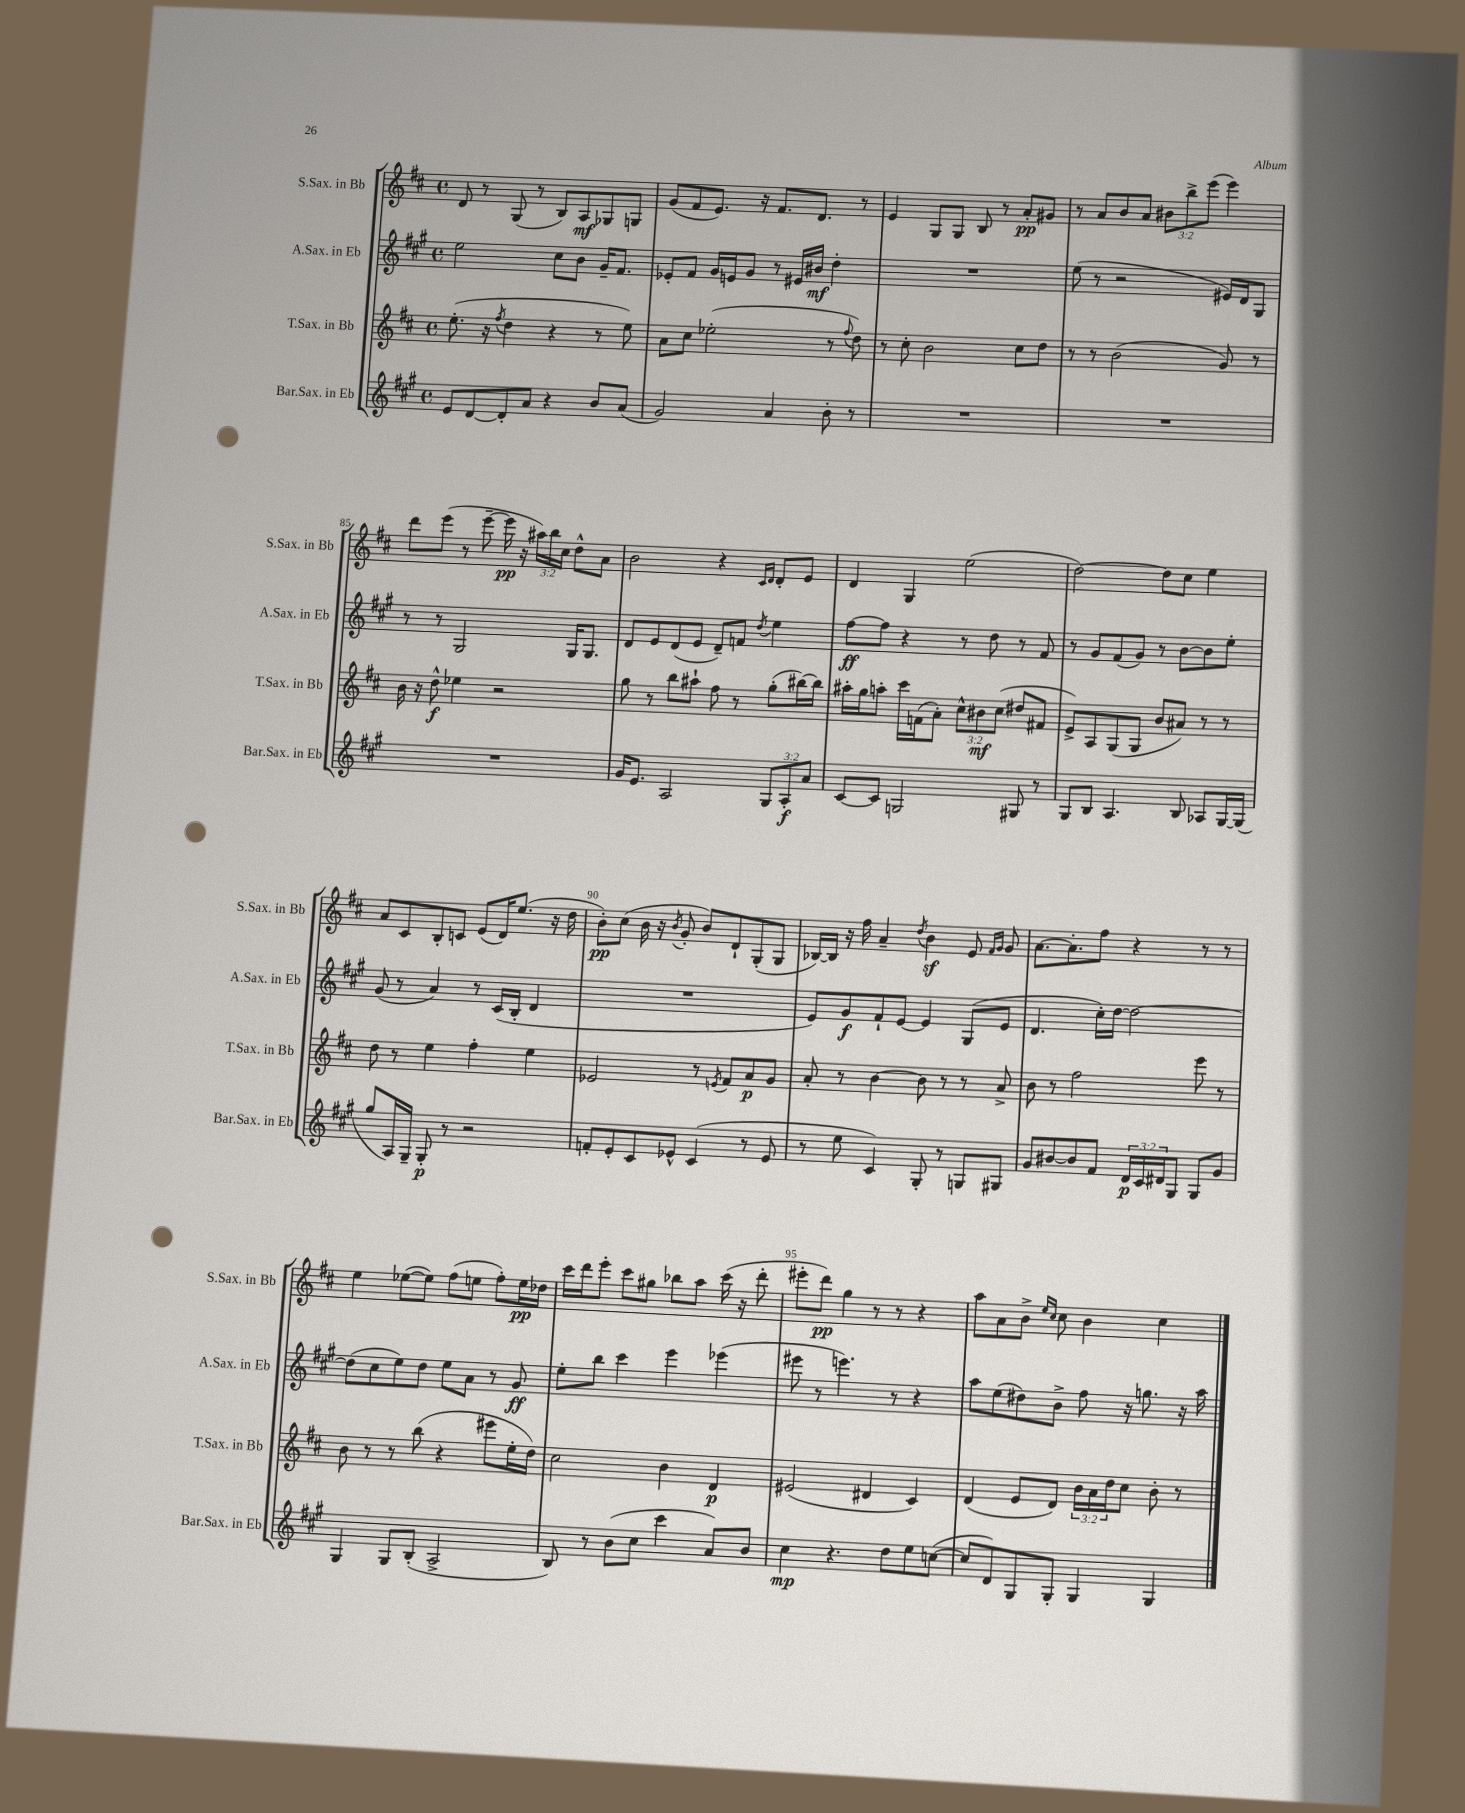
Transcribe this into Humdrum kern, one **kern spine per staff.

**kern	**dynam	**kern	**dynam	**kern	**dynam	**kern	**dynam
*part4	*part4	*part3	*part3	*part2	*part2	*part1	*part1
*staff4	*staff4	*staff3	*staff3	*staff2	*staff2	*staff1	*staff1
*I"Bar.Sax. in Eb	*	*I"T.Sax. in Bb	*	*I"A.Sax. in Eb	*	*I"S.Sax. in Bb	*
*I'Bar.Sax. in Eb	*	*I'T.Sax. in Bb	*	*I'A.Sax. in Eb	*	*I'S.Sax. in Bb	*
*clefG2	*	*clefG2	*	*clefG2	*	*clefG2	*
*k[f#c#g#]	*	*k[f#c#]	*	*k[f#c#g#]	*	*k[f#c#]	*
*M4/4	*	*M4/4	*	*M4/4	*	*M4/4	*
*met(c)	*	*met(c)	*	*met(c)	*	*met(c)	*
=81	=81	=81	=81	=81	=81	=81	=81
8e/L	.	(8.ee'\	.	2ee\	.	8d/	.
[8d/	.	.	.	.	.	8r	.
.	.	16r	.	.	.	.	.
.	.	8qff#/	.	.	.	.	.
8d'/]	.	4dd\	.	.	.	(8G/	.
8a/J	.	.	.	.	.	8r	.
4r	.	4r	.	8cc#\L	.	8B/L)	.
.	.	.	.	8b\J	.	8A/	mf
8b/L	.	8r	.	16g#~/KL	.	8G-X/	.
.	.	.	.	8.f#/J	.	.	.
(8a/J	.	8ee\)	.	.	.	8Gn/J	.
=82	=82	=82	=82	=82	=82	=82	=82
2g#/)	.	8a\L	.	8e-X'/L	.	(8g/L	.
.	.	8cc#\J	.	8f#/J	.	8f#/	.
.	.	(2ee-X'\	.	16g#/LL	.	8.e/J)	.
.	.	.	.	16en/J	.	.	.
.	.	.	.	8g#/J	.	.	.
.	.	.	.	.	.	16r	.
4a/	.	.	.	8r	.	8.f#/L	.
.	.	.	.	16e#X/LL	.	.	.
.	.	.	.	16b#X/JJ	mf	8.d/J	.
8b'\	.	8r	.	4dd'\	.	.	.
.	.	8qqff#/	.	.	.	.	.
8r	.	8dd\)	.	.	.	8r	.
=83	=83	=83	=83	=83	=83	=83	=83
1r	.	8r	.	1r	.	4e/	.
.	.	8cc#'\	.	.	.	.	.
.	.	2b\	.	.	.	8G/L	.
.	.	.	.	.	.	8G/J	.
.	.	.	.	.	.	8B/	.
.	.	.	.	.	.	8r	.
.	.	8cc#\L	.	.	.	8a'/L	pp
.	.	8dd\J	.	.	.	8g#X/J	.
=84	=84	=84	=84	=84	=84	=84	=84
1r	.	8r	.	(8ee\	.	8r	.
.	.	8r	.	8r	.	8a/L	.
.	.	(2b\	.	2r	.	8b/	.
.	.	.	.	.	.	8a/J	.
.	.	.	.	.	.	12b#X\L	.
.	.	.	.	.	.	12bb^\	.
.	.	.	.	.	.	(12eee\J	.
.	.	8g/)	.	16e#X/LL)	.	4eee\)	.
.	.	.	.	16d/J	.	.	.
.	.	8r	.	8G#/J	.	.	.
!!LO:LB:g=z
=85	=85	=85	=85	=85	=85	=85	=85
1r	.	16b\	.	8r	.	8ddd\L	.
.	.	16r	.	.	.	.	.
.	.	8dd^^\	f	8r	.	(8eee\J	.
.	.	4ee-X\	.	2G#/	.	8r	.
.	.	.	.	.	.	[8eee~\	.
.	.	2r	.	.	.	16eee\]	pp
.	.	.	.	.	.	16r	.
.	.	.	.	.	.	24aa#X\LL)	.
.	.	.	.	.	.	24bb\	.
.	.	.	.	.	.	24cc#\JJ	.
.	.	.	.	16G#/KL	.	8dd^^\L	.
.	.	.	.	8.G#/J	.	.	.
.	.	.	.	.	.	8a\J	.
=86	=86	=86	=86	=86	=86	=86	=86
16g#/KL	.	8gg\	.	8d/L	.	2b\	.
8.e/J	.	.	.	.	.	.	.
.	.	8r	.	8e/	.	.	.
2A/	.	8bb\L	.	(8d/	.	.	.
.	.	8aa#X`\J	.	8e/J	.	.	.
.	.	8ff#\	.	8d~/L)	.	4r	.
.	.	8r	.	8fn/J	.	.	.
.	.	.	.	.	.	16qqc#/LL	.
.	.	.	.	8qdd/	.	16qqd/JJ	.
12G#/L	.	(8gg'\L	.	4ee\	.	8d'/L	.
12A'/	f	.	.	.	.	.	.
.	.	[16bb#X\L)	.	.	.	8e/J	.
12a/J	.	.	.	.	.	.	.
.	.	16bb#\JJ]	.	.	.	.	.
=87	=87	=87	=87	=87	=87	=87	=87
[8c#/L	.	16aa#X'\LL	.	[8ff#\L	ff	4d/	.
.	.	16gg\J	.	.	.	.	.
8c#/J]	.	8aan'\J	.	8ff#\J]	.	.	.
2Gn/	.	16ccc#\LL	.	4r	.	4G/	.
.	.	(16fn\J	.	.	.	.	.
.	.	8a'\J)	.	.	.	.	.
.	.	12cc#^^\L	.	8r	.	(2ee\	.
.	.	12b#X\	mf	.	.	.	.
.	.	.	.	8dd\	.	.	.
.	.	(12cc#\J	.	.	.	.	.
8G#X/	.	8dd#X/L	.	8r	.	.	.
8r	.	8f#X/J	.	8f#/	.	.	.
=88	=88	=88	=88	=88	=88	=88	=88
8G#/L	.	8e^/L)	.	8r	.	[2dd\)	.
8B/J	.	8A/	.	8g#/L	.	.	.
4.A/	.	(8G/	.	(8f#/	.	.	.
.	.	8G/J	.	8g#/J)	.	.	.
.	.	8b/L	.	8r	.	8dd\L]	.
8B/	.	8a#X/J)	.	[8b\L	.	8cc#\J	.
8A-X/L	.	8r	.	8b\]	.	4ee\	.
[16G#/L	.	8r	.	8ee'\J	.	.	.
(16G#/JJ]	.	.	.	.	.	.	.
!!LO:LB:g=z
=89	=89	=89	=89	=89	=89	=89	=89
8gg#/L	.	8dd\	.	(8g#/	.	8a/L	.
16A/L)	.	8r	.	8r	.	8c#/	.
16G#~/JJ	.	.	.	.	.	.	.
8G#'/	p	4ee\	.	4a/)	.	8B'/	.
8r	.	.	.	.	.	8cn/J	.
2r	.	4ff#'\	.	8r	.	(8e/L	.
.	.	.	.	(16c#/LL	.	16d/K)	.
.	.	.	.	16B'/JJ	.	(8.ee/J	.
.	.	4ee\	.	4d/	.	.	.
.	.	.	.	.	.	16r	.
.	.	.	.	.	.	16dd\	.
=90	=90	=90	=90	=90	=90	=90	=90
8fn'/L	.	2e-X/	.	1r	.	8b'\L)	pp
8e'/	.	.	.	.	.	(8cc#\J	.
8c#/	.	.	.	.	.	16b\	.
.	.	.	.	.	.	16r	.
.	.	.	.	.	.	8qb/	.
8e-X^^/J	.	.	.	.	.	8g'/	.
(4c#/	.	8r	.	.	.	8b/L)	.
.	.	8qen/	.	.	.	.	.
.	.	8f#/L	.	.	.	8d`/	.
8r	.	8a/	p	.	.	(8G'/	.
8e-/	.	8g/J	.	.	.	8G/J	.
=91	=91	=91	=91	=91	=91	=91	=91
8r	.	8a'/	.	8e/L)	.	[16B-X/LL)	.
.	.	.	.	.	.	16B-/JJ]	.
8ee\	.	8r	.	8g#/	f	16r	.
.	.	.	.	.	.	16ff#\	.
4c#/)	.	[4b\	.	8f#`/	.	4a~/	.
.	.	.	.	[8e/J	.	.	.
.	.	.	.	.	.	8qdd/	.
8G#'/	.	8b\]	.	4e/]	.	4bz\	.
8r	.	8r	.	.	.	.	.
8Gn/L	.	8r	.	(8G#/L	.	8e/	.
.	.	.	.	.	.	16qqf#/LL	.
.	.	.	.	.	.	16qqg/JJ	.
8G#X/J	.	8a^/	.	8e/J	.	8g/	.
=92	=92	=92	=92	=92	=92	=92	=92
8g#/L	.	8b\	.	4.d/	.	[8.a\L	.
[8b#X/	.	8r	.	.	.	.	.
.	.	.	.	.	.	8.a'\]	.
8b#/]	.	2ff#\	.	.	.	.	.
8f#/J	.	.	.	16cc#'\LL)	.	8ff#\J	.
.	.	.	.	[16dd\JJ	.	.	.
24d/LL	p	.	.	2dd\_	.	4r	.
24c#/	.	.	.	.	.	.	.
24d#X/J	.	.	.	.	.	.	.
8G#/J	.	.	.	.	.	.	.
8G#/L	.	8eee\	.	.	.	8r	.
8g#/J	.	8r	.	.	.	8r	.
!!LO:LB:g=z
=93	=93	=93	=93	=93	=93	=93	=93
4G#/	.	8b\	.	(8dd\L]	.	4ee\	.
.	.	8r	.	8cc#\	.	.	.
8G#/L	.	8r	.	8ee\)	.	([8ee-X\L	.
(8B'/J	.	(8bb\	.	8dd\J	.	8ee-\J])	.
2A^/	.	4r	.	8ee\L	.	(8ff#\L	.
.	.	.	.	8a\J	.	8een\J	.
.	.	8eee#X\L	.	8r	.	8ff#'\L)	.
.	.	16ee'\L	.	8g#/	ff	16ee\L	pp
.	.	16dd\JJ)	.	.	.	16dd-X\JJ	.
=94	=94	=94	=94	=94	=94	=94	=94
8B/)	.	2cc#\	.	8ee'\L	.	16ccc#\LL	.
.	.	.	.	.	.	16ddd\J	.
8r	.	.	.	8bb\J	.	8eee'\J	.
(8b\L	.	.	.	4ccc#\	.	8ccc#\L	.
8cc#\J	.	.	.	.	.	8gg#X\J	.
4ccc#\	.	4b\	.	4eee\	.	8bb-X\L	.
.	.	.	.	.	.	8aa\J	.
8a/L)	.	4d/	p	(4eee-X\	.	(16ccc#\	.
.	.	.	.	.	.	16r	.
8b/J	.	.	.	.	.	8ddd'\	.
=95	=95	=95	=95	=95	=95	=95	=95
4cc#\	mp	(2e#X/	.	8eee#X\	.	8eee#X'\L	.
.	.	.	.	8r	.	8ddd\J)	pp
4.r	.	.	.	4.eeen\)	.	4gg\	.
.	.	4d#X/	.	.	.	8r	.
8dd\L	.	.	.	8r	.	8r	.
8ee\	.	4c#/)	.	4r	.	4r	.
([8ccn\J	.	.	.	.	.	.	.
=96	=96	=96	=96	=96	=96	=96	=96
8cc/L]	.	(4d/	.	8aa\L	.	8aa\L	.
8d/)	.	.	.	(8ee\	.	8a\	.
8G#/	.	8e/L	.	8dd#X\)	.	8b^\J	.
.	.	.	.	.	.	16qqee/LL	.
.	.	.	.	.	.	16qqcc#/JJ	.
8G#'/J	.	8d/J)	.	8b^\J	.	8cc#\	.
4G#/	.	24b\LL	.	8ff#\	.	4b\	.
.	.	24a\	.	.	.	.	.
.	.	24dd\J	.	.	.	.	.
.	.	8cc#\J	.	16r	.	.	.
.	.	.	.	8.ggn\	.	.	.
4G#/	.	8b'\	.	.	.	4cc#\	.
.	.	8r	.	16r	.	.	.
.	.	.	.	16aa\	.	.	.
==	==	==	==	==	==	==	==
*-	*-	*-	*-	*-	*-	*-	*-
